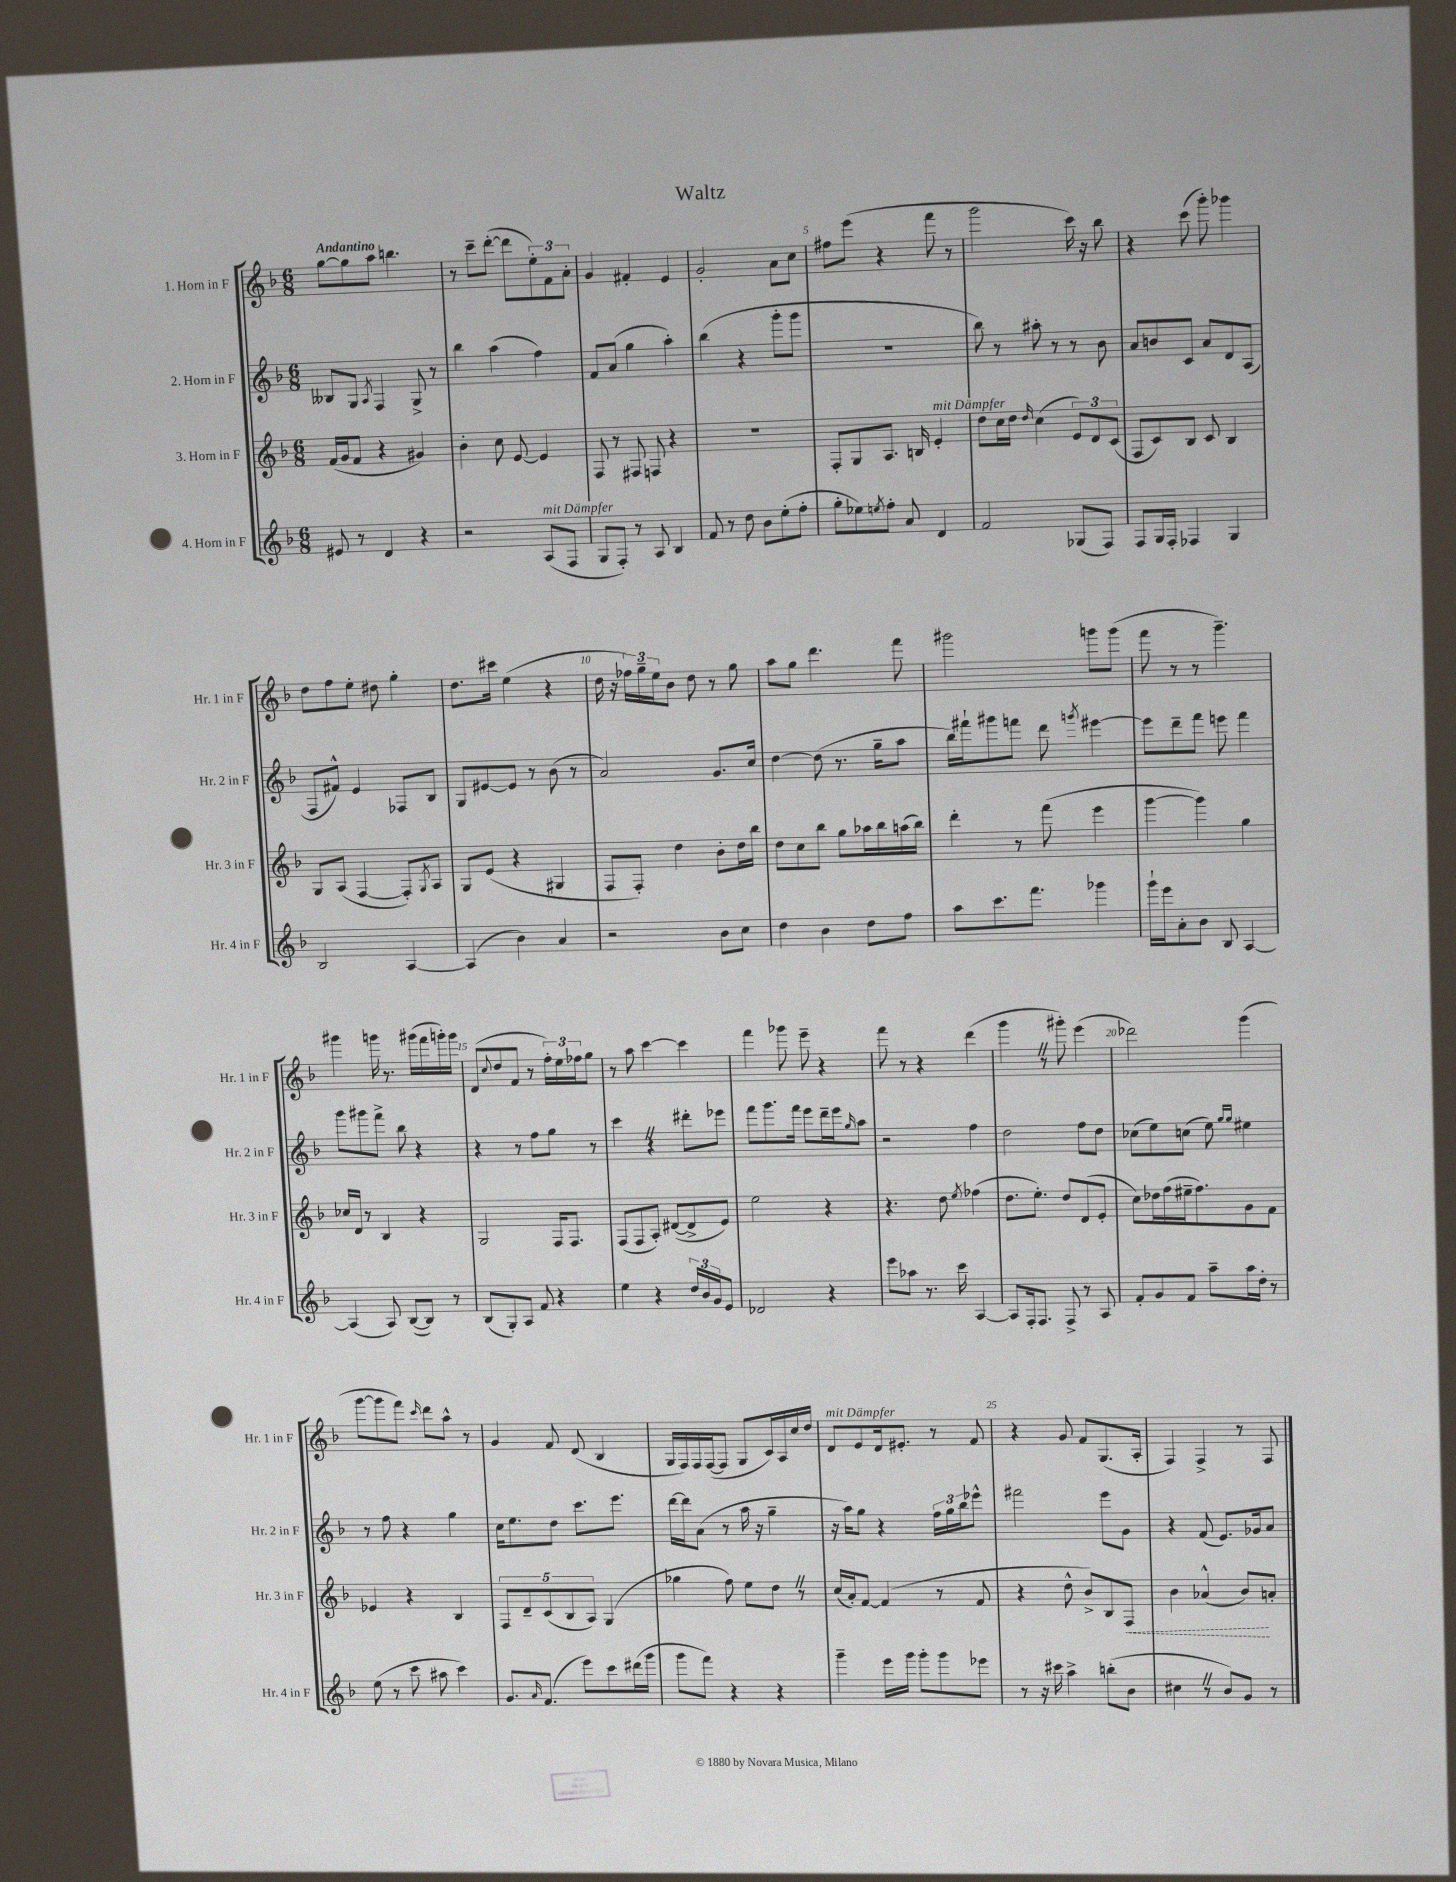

**kern	**kern	**dynam	**kern	**kern
*part4	*part3	*part3	*part2	*part1
*staff4	*staff3	*staff3	*staff2	*staff1
*I"4. Horn in F	*I"3. Horn in F	*	*I"2. Horn in F	*I"1. Horn in F
*I'Hr. 4 in F	*I'Hr. 3 in F	*	*I'Hr. 2 in F	*I'Hr. 1 in F
*clefG2	*clefG2	*	*clefG2	*clefG2
*k[b-]	*k[b-]	*	*k[b-]	*k[b-]
*M6/8	*M6/8	*	*M6/8	*M6/8
=1	=1	=1	=1	=1
!	!	!	!	!LO:TX:a:B:t=Andantino
8e#X/	(16f/LL	.	8B--X/L	[8gg\L
.	16g/J	.	.	.
8r	8f/J	.	8G/J	8gg\]
.	.	.	8qA/	.
4d/	4r	.	4F/	8aa\J
.	.	.	.	4.bbn\
4r	4g#X/)	.	8G^/	.
.	.	.	8r	.
=2	=2	=2	=2	=2
2r	4b-'\	.	4bb-\	8r
.	.	.	.	8ccc~\L
.	8cc\	.	(4aa\	([8ddd'\J
.	[8e/	.	.	8ddd\L]
!LO:TX:a:i:t=mit Dämpfer	!	!	!	!
(8A/L	4e/]	.	4ff\)	12ee'\)
.	.	.	.	12f\
8F/J	.	.	.	.
.	.	.	.	12a'\J
=3	=3	=3	=3	=3
8G/L	8F/	.	8f/L	4g/
8F'/J)	8r	.	(8a/J	.
8r	8F#X/	.	4gg\	4f#X'/
8A/	8Fn/	.	.	.
4B-/	4r	.	4aa'\)	4e/
=4	=4	=4	=4	=4
8f/	2.r	.	(4bb-\	2g'/
8r	.	.	.	.
8dd\	.	.	4r	.
8b-\L	.	.	.	.
(8ee'\	.	.	8ggg'\L	8a\L
8ff'\J	.	.	8ggg\J	8cc\J
=5	=5	=5	=5	=5
8gg'\L	8F'/L	.	2.r	8ff#X\L
8ee-X\)	8G/	.	.	(8eee\J
8qeen/	.	.	.	.
8ff'\J	8.A/J	.	.	4r
8a/	.	.	.	.
.	16Bn/	.	.	.
!	!LO:TX:a:i:t=mit Dämpfer	!	!	!
4d/	4e'/	.	.	8fff\
.	.	.	.	8r
=6	=6	=6	=6	=6
2f/	8dd\L	.	8bb-\)	2ggg\
.	16cc\L	.	8r	.
.	16dd\JJ	.	.	.
.	16qqdd/	.	.	.
.	(4cc\	.	8aa#X'\	.
.	.	.	8r	.
(8G-X/L	12e/L)	.	8r	16ccc\)
.	.	.	.	16r
.	12d/	.	.	.
8F/J)	.	.	8b-\	8bb-\
.	(12c/J	.	.	.
=7	=7	=7	=7	=7
8F/L	8F/L	.	8a/L	4r
16G/L	8c/)	.	8bn/	.
16F'/JJ	.	.	.	.
4F-X/	8B-/J	.	8c/J	(8ccc\
.	8c/	.	8a/L	8ggg'\)
4G/	4B-/	.	8d/	4ggg-X\
.	.	.	(8A/J	.
!!LO:LB:g=z
=8	=8	=8	=8	=8
2B-/	8G/L	.	8F/L	8dd\L
.	(8A/J	.	8f#X^^/J)	8ff\
.	[4F/	.	4e/	8ee'\J
.	.	.	.	8dd#X\
[4A/	8F'/L])	.	8F-X/L	4gg'\
.	8qG/	.	.	.
.	8A/J	.	8B-/J	.
=9	=9	=9	=9	=9
(4A/]	8G/L	.	8G/L	8.dd\L
.	(8e/J	.	[8e#X/	.
.	.	.	.	16ccc#X\Jk
4b-\)	4r	.	8e#/J]	(4ee\
.	.	.	8r	.
4a/	4G#X/	.	(8b-\	4r
.	.	.	8r	.
=10	=10	=10	=10	=10
2r	8F/L	.	2a/)	16dd\
.	.	.	.	16r
.	8F'/J)	.	.	24ff-X\LL)
.	.	.	.	24gg~\
.	.	.	.	24ee\J
.	4dd\	.	.	8b-\J
.	.	.	.	8dd\
8b-\L	8b-'\L	.	8.g/L	8r
8cc\J	16dd\L	.	.	8gg\
.	16bb-\JJ	.	16cc/Jk	.
=11	=11	=11	=11	=11
4dd\	8dd\L	.	[4dd\	8aa\L
.	8cc\	.	.	8gg\J
4b-\	8bb-\J	.	(8dd\]	4.ddd\
.	8gg\L	.	8.r	.
8dd\L	16aa-X\L	.	.	.
.	16bb-\	.	16gg~\KL	.
8ff\J	(16aan\	.	8aa\J	8fff\
.	16bb-\JJ)	.	.	.
=12	=12	=12	=12	=12
8aa\L	4ddd'\	.	16bb-\LL)	2ggg#X\
.	.	.	16fff#X`\J	.
8.ccc\	.	.	8ggg#X\	.
.	8r	.	8fffn\J	.
8.fff\J	.	.	.	.
.	(8fff\	.	8ddd\	.
.	.	.	8qgggn/	.
4ggg-X\	4eee\	.	[4eee#X\	8gggn\L
.	.	.	.	(8ggg\J
=13	=13	=13	=13	=13
16ggg`\LL	[4ggg\	.	8eee#\L]	8fff\
16eee\J	.	.	.	.
8a'\	.	.	8ddd~\	8r
8b-\J	4ggg\])	.	8fff\J	8r
8B-/	.	.	8eeen\	4.ggg~\)
[4A/	4gg\	.	4fff\	.
!!LO:LB:g=z
=14	=14	=14	=14	=14
(4A/]	16cc-X/LL	.	8ggg\L	4ggg#X\
.	16d/JJ	.	.	.
.	8r	.	8ggg#X\	.
8A/)	4B-/	.	8fff^\J	16gggn\
.	.	.	.	8.r
([8B-/L	.	.	8bb-\	.
8B-/J])	4r	.	4r	(16ggg#X\LL
.	.	.	.	16fff\
8r	.	.	.	16gggn'\)
.	.	.	.	16ggg\JJ
=15	=15	=15	=15	=15
(8B-/L	2G/	.	4r	(8d/L
.	.	.	.	8qqcc/
8G'/)	.	.	.	8dd/
8A/J	.	.	8r	8f/J
8f/	.	.	8ff\L	8r
4r	16F/KL	.	8gg\J	24ff'\LL)
.	.	.	.	24ee\
.	8.F/J	.	.	.
.	.	.	.	24ff-X\J
.	.	.	8r	8gg\J
=16	=16	=16	=16	=16
4ee\	(8F/L	.	4cccZ\	8r
.	8F/	.	.	8aa\
4r	8A'/J)	.	4r	[4ccc\
.	([8d#X/L	.	.	.
24dd/LL	8d#^/]	.	8ddd#X'\L	4ccc\]
24b-/	.	.	.	.
24g/J	.	.	.	.
8e/J	8e/J)	.	8eee-X\J	.
=17	=17	=17	=17	=17
2d-X/	2ee\	.	8fff\L	4fff\
.	.	.	8.ggg\	.
.	.	.	.	8ggg-X\
.	.	.	16fff\Jk	.
.	.	.	8eee\L	8eee~\
4r	4r	.	16ddd~\L	4r
.	.	.	16eee\J	.
.	.	.	16qqgg/	.
.	.	.	8aa\J	.
=18	=18	=18	=18	=18
8eee\L	4.r	.	2r	8fff\
8aa-X\J	.	.	.	8r
8.r	.	.	.	4r
.	8dd\	.	.	.
16ccc\	.	.	.	.
.	8qee/	.	.	.
[4A/	(4ff-X\	.	4ff\	(4ddd\
=19	=19	=19	=19	=19
8A/L]	8.dd\L	.	2dd\	4gggZ\
16F'/k	.	.	.	.
8.F/J	8.ee'\J)	.	.	.
.	.	.	.	8r
8F^/	8dd/L	.	.	8ggg#X'\)
8r	(8d/	.	8ff\L	(4eee\
8A/	8e'/J	.	8dd\J	.
=20	=20	=20	=20	=20
8f'/L	8cc\L)	.	(8cc-X\L	2ddd-X\)
8g/	16dd-X\L	.	8ee\)	.
.	(16ff\	.	.	.
8f/J	16ee#X~\J	.	(8ccn\J	.
.	8.ff\)	.	.	.
8aa~\L	.	.	8ee\)	.
.	.	.	16qqgg/LL	.
.	.	.	16qqgg/JJ	.
16aa\L	8g\	.	4ee#X\	(4ggg\
16dd'\JJ	.	.	.	.
8r	8f\J	.	.	.
!!LO:LB:g=z
=21	=21	=21	=21	=21
(8ee\	4e-X/	.	8r	[8ggg\L
8r	.	.	8ff\	8ggg\]
8ccc\	4r	.	4r	8fff\J)
.	.	.	.	16qqccc/
8aa#X\	.	.	.	8ddd\L
4ccc\)	4B-/	.	4gg\	8aa^^\J
.	.	.	.	8r
=22	=22	=22	=22	=22
8.g/L	10F/L	.	16cc\KL	4g/
.	.	.	8.ee\	.
.	10d~/	.	.	.
16qqa/	.	.	.	.
(8.f/J	.	.	.	.
.	(10c/	.	.	.
.	.	.	8dd\J	8f/
.	10B-/	.	.	.
8eee\L)	.	.	8.ccc\L	(8d/
.	10A/J)	.	.	.
8ccc\	(4G/	.	.	4B-/
.	.	.	8.eee\J	.
(16ddd#X\L	.	.	.	.
16ggg\JJ	.	.	.	.
=23	=23	=23	=23	=23
8ggg\L	4gg-X\	.	[16ddd\LL	16G/LL
.	.	.	16ddd\J]	16F/)
8fff\J)	.	.	(8a\J	16F/
.	.	.	.	([16F/J
4r	8ff\)	.	8r	8F/J]
.	8ee\L	.	16aa\	8G/L
.	.	.	16r	.
4r	8ddZ\J	.	4gg~\	16c/L)
.	.	.	.	16A/
.	8r	.	.	16cc/
.	.	.	.	16dd/JJ
=24	=24	=24	=24	=24
!	!	!	!	!LO:TX:a:i:t=mit Dämpfer
4ggg~\	(16cc/LL	.	16r	8d/L
.	16a'/J)	.	16aa\KL)	.
.	[8f/J	.	8gg\J	8e/
16eee\LL	(4f/]	.	4r	16d/k
16ggg\JJ	.	.	.	8.e#X'/J
8ggg'\L	.	.	.	.
8ggg\	8r	.	24ff\LL	8r
.	.	.	24gg\	.
.	.	.	24bb-\J	.
8eee-X\J	8f/	.	8eee-X^^\J	8f/
=25	=25	=25	=25	=25
8r	4r	.	2fff#X\	4r
16r	.	.	.	.
16ccc#X\	.	.	.	.
4aa^\	8dd^^\	.	.	8g/
.	8b-^/L)	.	.	8f/L
(8bbn'\L	8B-/	.	8eee\L	(8.G/
!	!	!LO:HP:b	!	!
8b-\J	8F/J	<	8g\J	.
.	.	.	.	16A'/Jk
=26	=26	=26	=26	=26
4cc#XZ\	4b-\	.	4r	4F/)
8r	(4a-X^^/	.	(8f/	4F^/
8b-/L)	.	.	8.e/L)	.
8g/J	8b-/L)	.	.	8r
.	.	.	16g-X/k	.
8r	8an'/J	[	8a/J	8F/
==	==	==	==	==
*-	*-	*-	*-	*-
